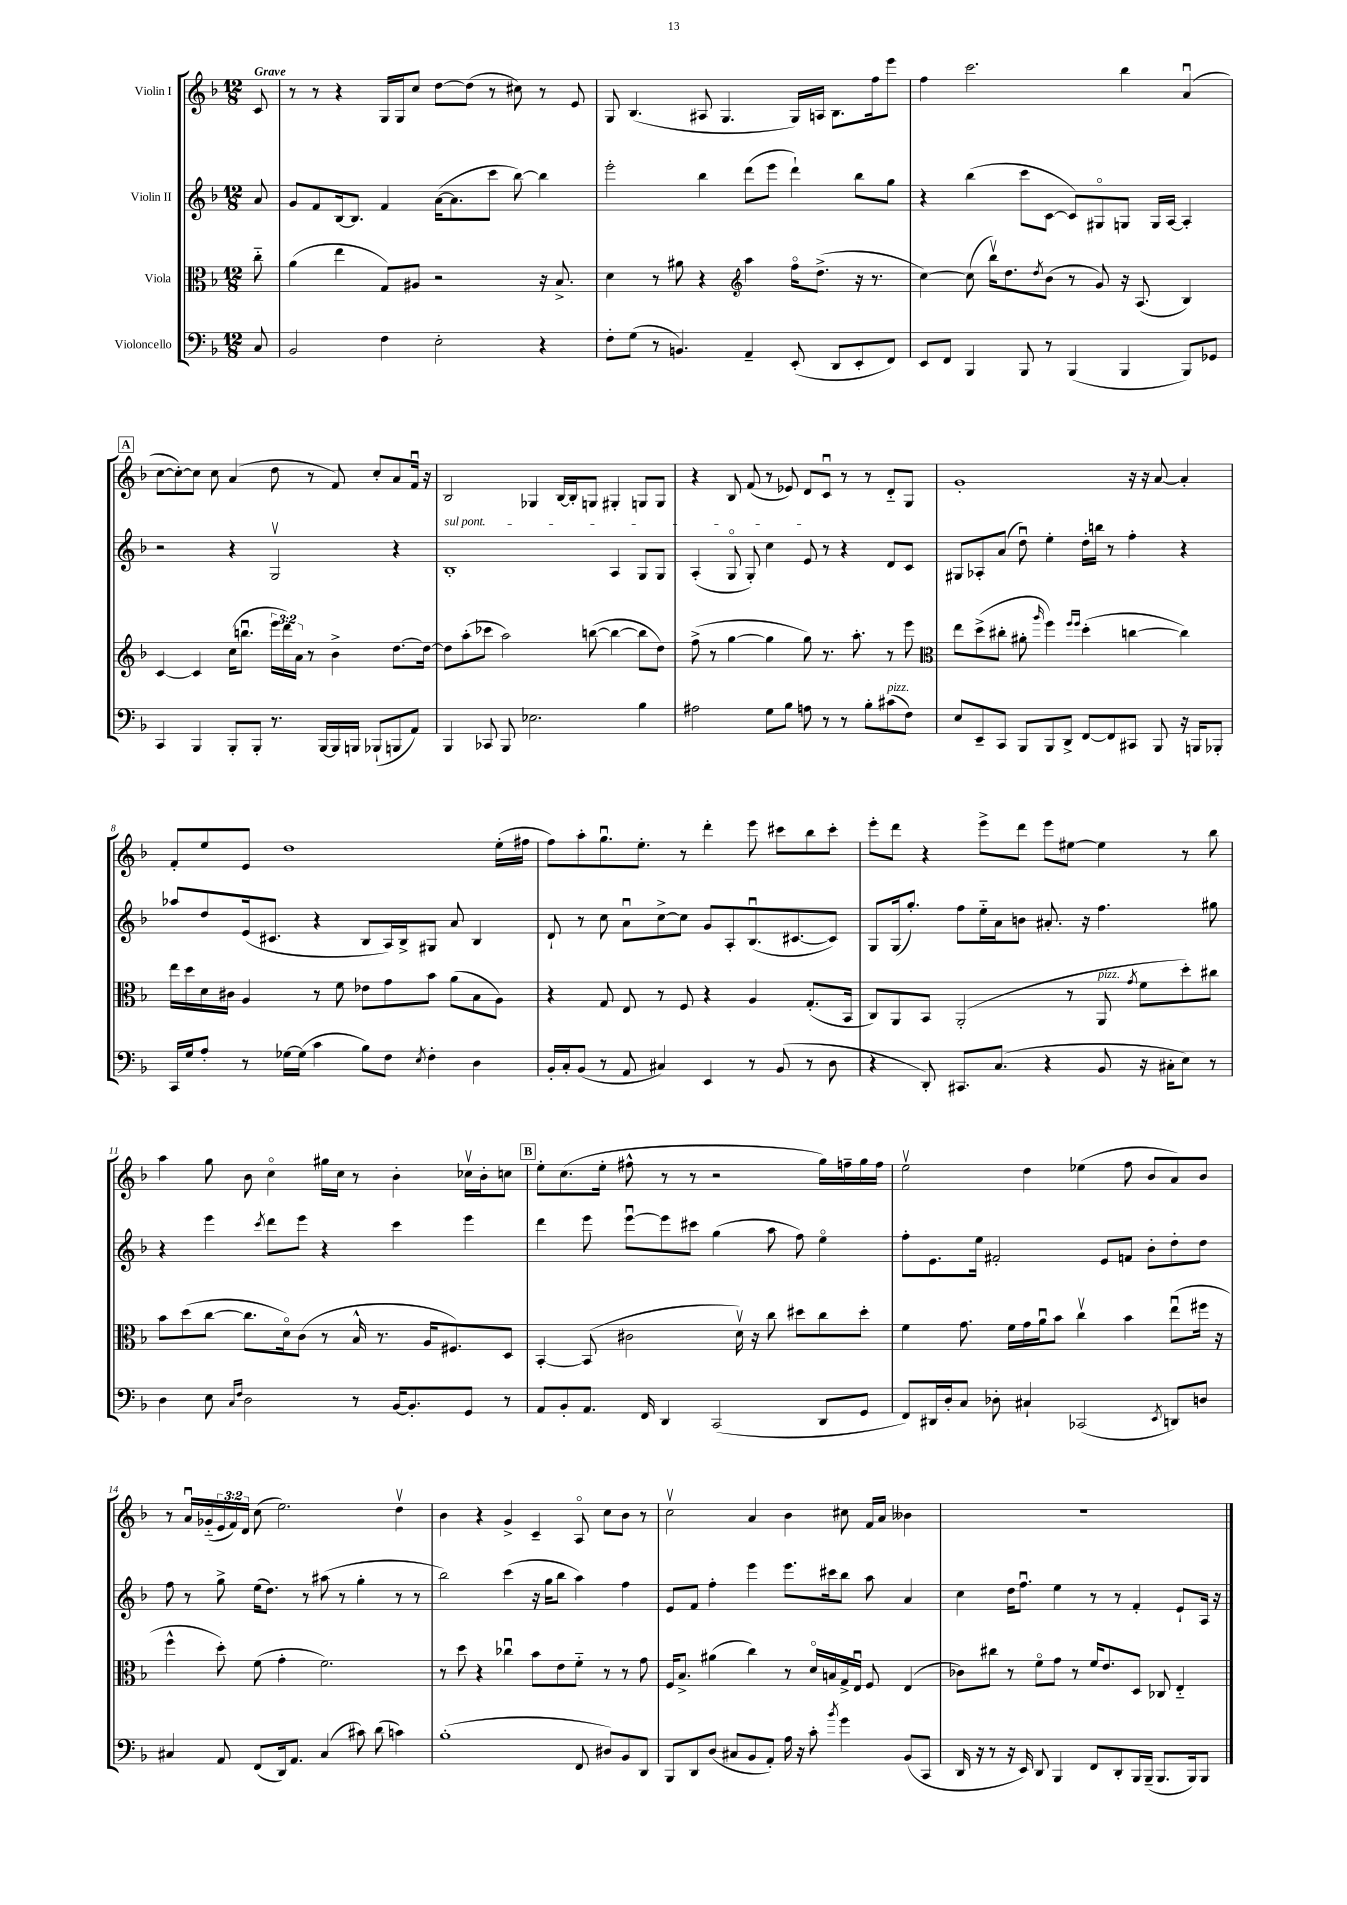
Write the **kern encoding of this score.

**kern	**kern	**kern	**kern
*staff4	*staff3	*staff2	*staff1
*clefF4	*clefC3	*clefG2	*clefG2
*k[b-]	*k[b-]	*k[b-]	*k[b-]
*M12/8	*M12/8	*M12/8	*M12/8
8C	8cc'~	8a	8c
=	=	=	=
2BB-	(4a	8g	8r
.	.	8f	8r
.	4ee	[16B-	4r
.	.	8.B-]	.
4F	8G)	4f	16G
.	.	.	16G
.	8A#	.	8cc
2E'	2r	([16a	[8dd
.	.	8.a]	.
.	.	.	(8dd]
.	.	8ccc	8r
.	.	[8bb-)	8cc#)
4r	16r	4bb-]	8r
.	8.B-^	.	.
.	.	.	8e
=	=	=	=
8F'	4d	2eee'	8G
(8G	.	.	(4.B-
8r	8r	.	.
4.BB)	8a#	.	.
.	4r	4bb-	8A#
.	.	.	4.G
*	*clefG2	*	*
4AA~	4aa	(8ddd	.
.	.	8eee	.
(8EE'	16ffo	4ddd`)	16G)
.	(8.dd^	.	16A
8DD	.	.	8.B-
8EE'	16r	8bb-	.
.	8.r	.	16ff
8FF)	.	8gg	8eee
=	=	=	=
8EE	[4cc)	4r	4ff
8FF	.	.	.
4BBB-	(8cc]	(4bb-	2.ccc
.	16bb-v)	.	.
.	8.dd	.	.
8BBB-	.	8ccc	.
.	8qdd	.	.
8r	(8b-	[8c	.
(4BBB-	8r	8c])	.
.	8g)	8G#o	.
4BBB-	16r	8G	4bb-
.	(8.A	.	.
.	.	16G	.
.	.	[16A	.
8BBB-)	4B-)	4A']	(4au
8GG-	.	.	.
=	=	=	=
4CC	[4c	2r	[8cc
.	.	.	8cc'_)
4BBB-	4c]	.	8cc]
.	.	.	8cc
8BBB-'	(16cc	4r	(4a
.	8.bbu	.	.
8BBB-'	.	.	.
8.r	24eee	2Gv	8dd
.	24ddd)	.	.
.	24a	.	.
.	8r	.	8r
[16BBB-	.	.	.
16BBB-]	4b-^	.	8f)
16BBB	.	.	.
(8BBB-`	.	.	8cc'
8BBB	[8.dd	4r	8a
8AA)	.	.	16fu
.	16dd_	.	16r
=	=	=	=
4BBB-	8dd]	1B-'	2B-
.	(8aa'	.	.
8CC-	8ccc-	.	.
8BBB-	2aa)	.	.
2.E-	.	.	4G-
.	.	.	[16B-
.	.	.	16B-']
.	([8bb	.	8G
.	4bb_	4A	4G#'
4B-	8bb]	8G	8G
.	8dd)	8G	8G
=	=	=	=
2A#	(8ff^	(4A'	4r
.	8r	.	.
.	[4gg	8Go	8B-
.	.	8G')	(8f
8G	4gg]	4cc	8r
8B-	.	.	8e-)
8A	8gg)	8e	8d
8r	8.r	8r	8cu
8r	.	4r	8r
.	8.aa'	.	.
8B-'	.	.	8r
(8c#	8r	8d	8d'~
8F)	8eee	8c	8G
=	=	=	=
*	*clefC3	*	*
8E	8ee	8G#	1g'
8EE~	(8dd^	8A-'	.
8CC	8cc#'	(8a	.
8BBB-	8a#'	8ddu)	.
.	16qqaa	.	.
8BBB-	4ff)	4ee'	.
8DD^	.	.	.
.	16qqff	.	.
.	16qqff	.	.
[8FF	(4dd'	16dd'	.
.	.	16bb	.
8FF]	.	8r	.
8CC#	[4cc	4ff'	16r
.	.	.	16r
8BBB-	.	.	[8a
16r	4cc])	4r	4a']
16BBB	.	.	.
8BBB-'	.	.	.
=	=	=	=
16CC	16ee	8aa-	8f'
16G	16dd	.	.
8A'	16d	8dd	8ee
.	16c#	.	.
8r	4A	(16e	8e
.	.	8.c#	.
[16G-	.	.	1dd
(16G-]	.	.	.
4c	8r	4r	.
.	8f	.	.
8B-)	8e-	8B-	.
8F	8g	16A)	.
.	.	16B-^	.
8qE	.	.	.
4F'	8b-	8G#	.
.	(8a	8a	.
4D	8B-	4B-	.
.	8A)	.	(16ee'
.	.	.	16ff#
=	=	=	=
16BB-'	4r	8d`	8ff)
16C'	.	.	.
(8BB-	.	8r	8aa'
8r	8G	8cc	8.ggu
8AA	8E	8au	.
.	.	.	8.ee'
4C#)	8r	[8cc^	.
.	8F	8cc]	8r
4EE	4r	8g	4ddd'
.	.	8A'	.
8r	4A	(8.B-u	8eee
(8BB-	.	.	8ccc#
.	.	[8.c#	.
8r	(8.G'	.	8bb-
8D	.	8c#])	8ccc#'
.	16BB-	.	.
=	=	=	=
4r	8C)	8G	8eee'
.	8AA	(16G	8ddd
.	.	8.gg')	.
8DD')	8BB-	.	4r
8.CC#	(2AA'	8ff	.
.	.	16ee'~	8eee^
(8.C	.	16a	.
.	.	8b	8ddd
4r	.	8.a#'	8eee
.	8r	.	[8ee#
.	.	16r	.
8BB-	8AA	4.ff	4ee#]
.	8qg	.	.
16r	8f	.	.
16C#'	.	.	.
8E)	8dd')	.	8r
8r	8cc#	8gg#	8bb-
=	=	=	=
4D	8b-	4r	4aa
.	(8dd	.	.
8E	[8cc	4eee	8gg
16qqC	.	.	.
16qqF	.	.	.
2D	8.cc]	.	8b-
.	.	8qccc	.
.	.	8ddd	4cco
.	16do)	.	.
.	(8c	8eee	.
.	8r	4r	16gg#
.	.	.	16cc
8r	16B-^^	.	8r
.	8.r	.	.
[16BB-	.	4ccc	4b-'
8.BB-']	.	.	.
.	16A	.	.
.	8.F#)	.	.
8GG	.	4eee	16cc-v
.	.	.	16b-'
8r	8D	.	8cc
=	=	=	=
8AA	[4BB-'	4ddd	8ee'
8BB-'	.	.	(8.cc
8.AA	(8BB-]	8eee	.
.	.	.	16ee'
.	2c#	[8eeeu	8ff#^^
16FF	.	.	.
4DD	.	8eee]	8r
.	.	8ccc#	8r
(2CC	.	(4gg	2r
.	16dv)	.	.
.	16r	.	.
.	8cc	8aa	.
.	8dd#	8ff)	.
8DD	8cc	4eeo	16gg)
.	.	.	16ff~
8GG	8dd#'	.	16gg
.	.	.	16ff
=	=	=	=
8FF)	4f	8ff'	2eev
16DD#	.	8.e	.
16D'	.	.	.
8C	8.g	.	.
.	.	16ee	.
8D-'	.	2f#'	.
.	16f	.	.
4C#`	16g	.	4dd
.	16au	.	.
.	8b-	.	.
(2CC-	4ccv	.	(4ee-
.	.	8e	.
.	4b-	8f	8ff
.	.	8b-'	8b-
8qEE	.	.	.
8DD)	(8eeu	8dd'	8a)
8D	16ff#	8dd	8b-
.	16r	.	.
=	=	=	=
4C#	4ff^^	8ff	8r
.	.	8r	16au
.	.	.	(16g-'~
8AA	8dd')	8gg^	24e
.	.	.	24f)
.	.	.	24d
(8FF	(8f	(16ee	(8cc
.	.	8.dd)	.
16DD)	4g'	.	2.ee)
8.AA	.	.	.
.	.	8r	.
(4C#	2.f)	(8aa#	.
.	.	8r	.
8c#)	.	4gg'	.
(8d	.	.	.
4c)	.	8r	4ddv
.	.	8r	.
=	=	=	=
(1B-'	8r	2bb-)	4b-
.	8dd	.	.
.	4r	.	4r
.	4cc-u	(4ccc	4g^
.	8b-	16r	4c~
.	.	16gg	.
.	8e	8bb-	.
8FF	8f'~	4aa)	8Ao
8D#)	8r	.	8cc
8BB-	8r	4ff	8b-
8DD	8g	.	8r
=	=	=	=
8BBB-	16F	8e	2ccv
.	8.B-^	.	.
8DD	.	8f	.
(8D	(4a#	4ff'	.
8C#	.	.	.
8BB-	4cc)	4eee	4a
8AA')	.	.	.
16A	8r	8.eee	4b-
16r	.	.	.
8c'	16do	.	.
.	16B	16ccc#	.
8qb-	.	.	.
4g	16G^	8bb-	8cc#
.	16Eu	.	.
.	8F	8aa	16f
.	.	.	16a
(8BB-	(4E	4a	4b--
8CC	.	.	.
=	=	=	=
16DD	8c-)	4cc	1.r
16r	.	.	.
8r	8cc#	.	.
16r	8r	16dd	.
16EE)	.	8.ffu	.
8DD	8fo	.	.
4BBB-	8g	4ee	.
.	8r	.	.
8FF	16f	8r	.
.	8.e	.	.
8DD'	.	8r	.
16BBB-	8D	4f'	.
(16BBB-~	.	.	.
8.BBB-	8C-	.	.
.	4E'~	8e`	.
16BBB-)	.	.	.
8BBB-	.	16A	.
.	.	16r	.
==	==	==	==
*-	*-	*-	*-
